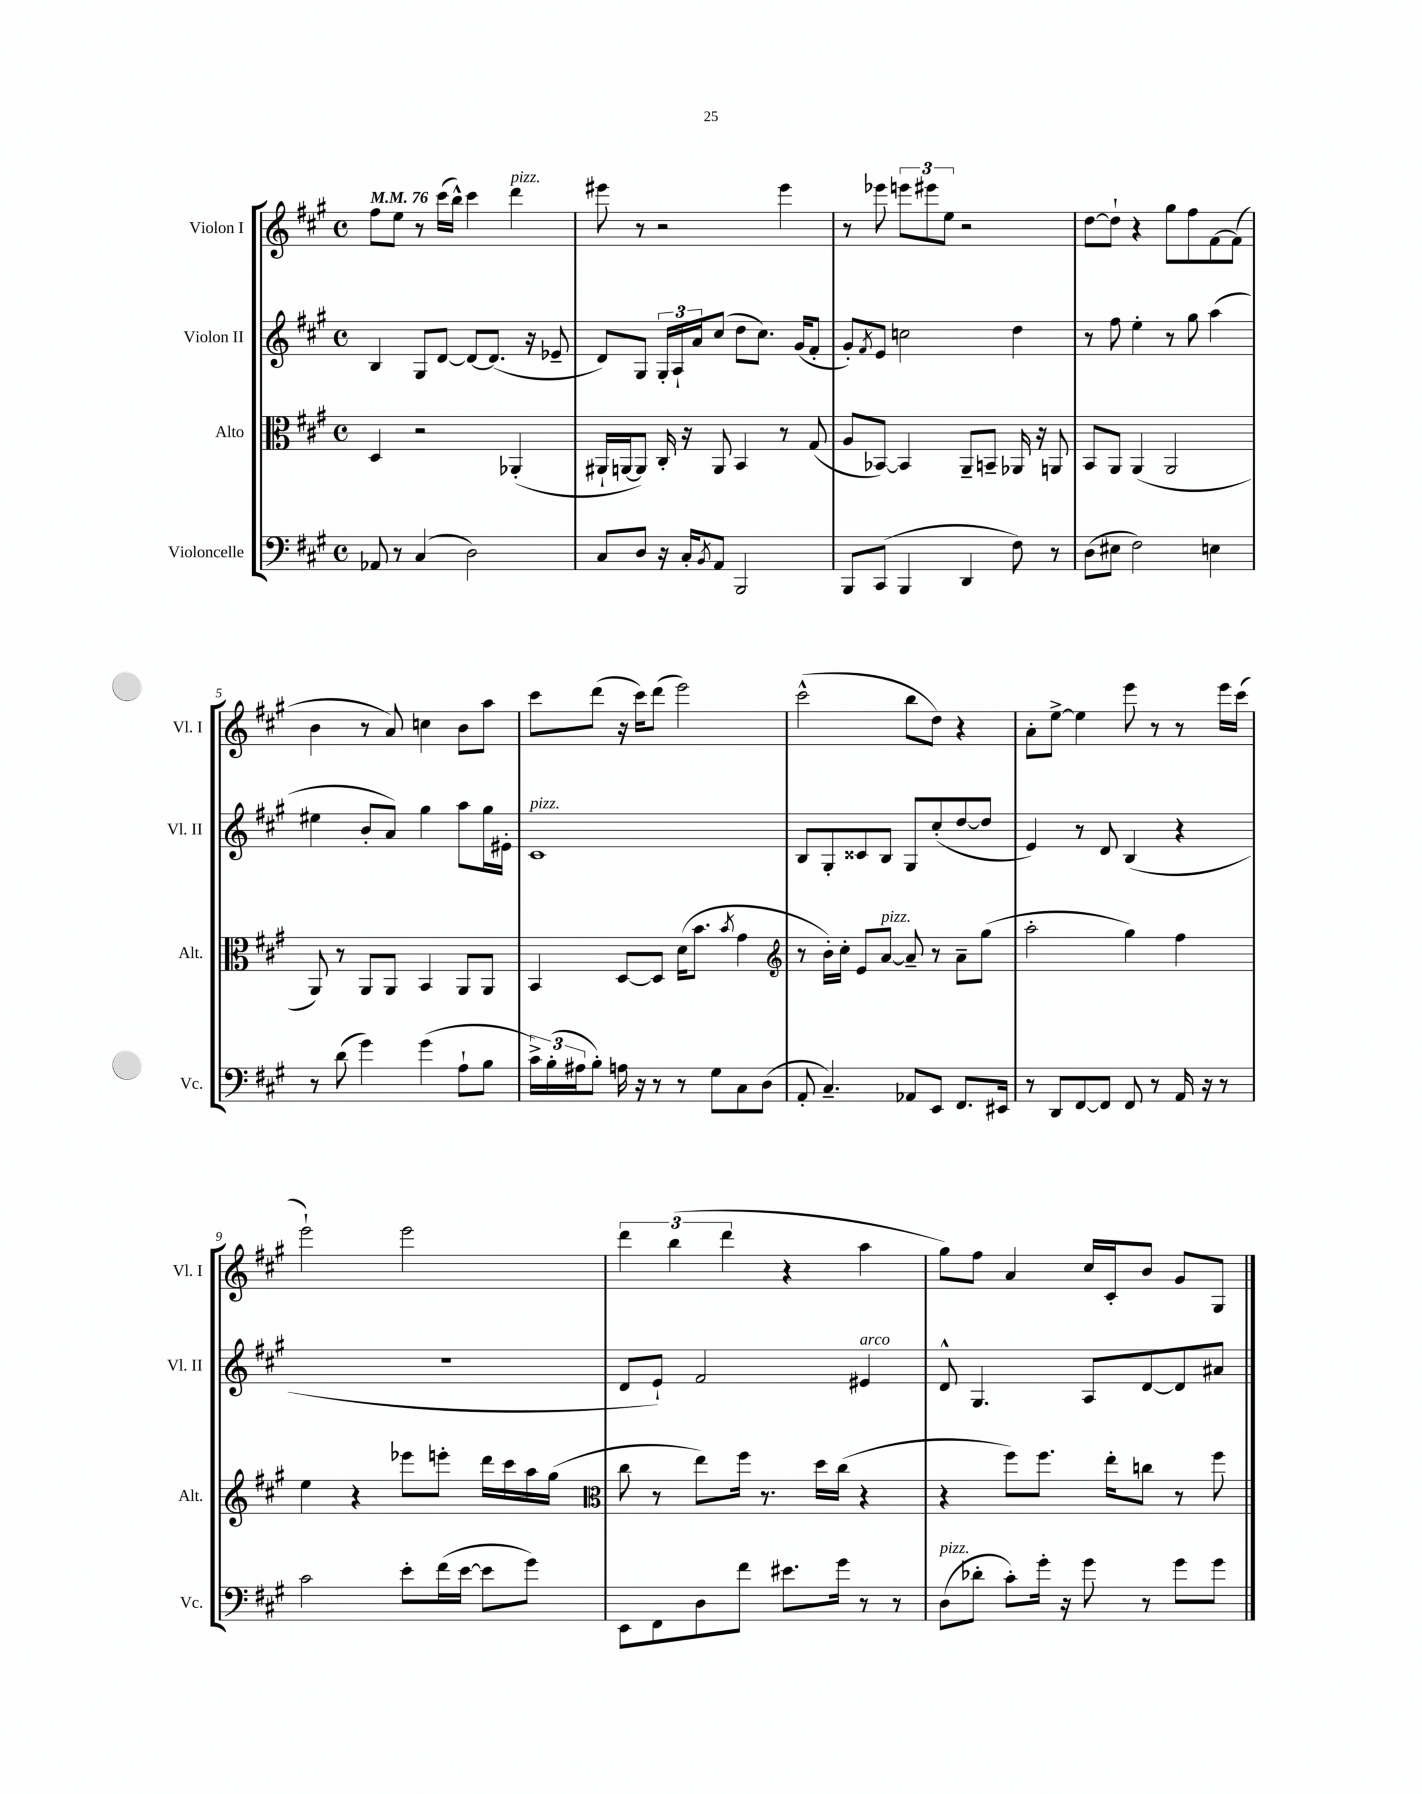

**kern	**kern	**kern	**kern
*staff4	*staff3	*staff2	*staff1
*clefF4	*clefC3	*clefG2	*clefG2
*k[f#c#g#]	*k[f#c#g#]	*k[f#c#g#]	*k[f#c#g#]
*M4/4	*M4/4	*M4/4	*M4/4
*met(c)	*met(c)	*met(c)	*met(c)
*MM76	*MM76	*MM76	*MM76
8AA-/	4D/	4B/	8ff#\L
8r	.	.	8ee\J
(4C#/	2r	8G#/L	8r
.	.	[8d/J	(16ccc#\LL
.	.	.	16bb^^\JJ)
2D\)	.	8d/_L	4ccc#\
.	.	(8.d/]J	.
.	(4AA-'/	.	4ddd\
.	.	16r	.
.	.	8e-~/	.
=	=	=	=
8C#/L	16AA#`/LL	8d/L)	8eee#\
.	[16AA/J	.	.
8D/J	8AA/]J)	8G#/J	8r
16r	16C#'/	24G#'/LL	2r
.	.	24A`/	.
16C#'/LK	16r	.	.
.	.	24a/J	.
8qBB/	.	.	.
8AA/J	8AA/	(8cc#/J	.
2BBB/	4BB/	8dd\L	.
.	.	8.cc#\J)	.
.	8r	.	4eee#\
.	.	(16g#/LK	.
.	(8G#/	8f#'/J	.
=	=	=	=
8BBB/L	8A/L	8g#'/L)	8r
.	.	8qf#/	.
(8CC#/J	[8BB-/J)	8e/J	8eee-\
4BBB/	4BB-/]	2cc\	12eee\L
.	.	.	12eee#\
.	.	.	12ee\J
4DD/	8AA~/L	.	2r
.	8BB~/J	.	.
8F#\)	16AA-/	4dd\	.
.	16r	.	.
8r	8AA/	.	.
=	=	=	=
(8D\L	8BB/L	8r	[8dd\L
8E#\J	8AA/J	8ff#\	8dd`\]J
2F#\)	(4AA/	4ee'\	4r
.	2AA/	8r	8gg#\L
.	.	8gg#\	8ff#\
4E\	.	(4aa\	[8f#\
.	.	.	(8f#\]J
=	=	=	=
8r	8AA/)	4ee#\	4b\
(8d\	8r	.	.
4g#\)	8AA/L	8b'/L	8r
.	8AA/J	8a/J)	8a/)
(4g#\	4BB/	4gg#\	4cc\
8A`\L	8AA/L	8aa\L	8b\L
8B\J	8AA/J	16gg#\L	8aa\J
.	.	16e#'\JJ	.
=	=	=	=
24c#^\LL)	4BB/	1c#	8ccc#\L
(24B'\	.	.	.
24A#\J	.	.	.
8B'\J)	.	.	(8ddd\J
16A\	[8D/L	.	16r
16r	.	.	16ccc#\LK)
8r	8D/]J	.	(8ddd\J
8r	(16d\LK	.	2eee\)
.	8.b\J	.	.
8G#\L	.	.	.
.	8qb/	.	.
8C#\	4g#\	.	.
(8D\J	.	.	.
=	=	=	=
*	*clefG2	*	*
8AA'/	8r	8B/L	(2ccc#^^\
4.C#~/)	16b'\LL)	8G#'/	.
.	16cc#'\JJ	.	.
.	8e/L	8c##/	.
.	[8a/J	8B/J	.
8AA-/L	8a~/]	8G#/L	8bb\L
8EE/J	8r	(8cc#'/	8dd\J)
8.FF#/L	8a~\L	[8dd/	4r
.	(8gg#\J	8dd/]J	.
16EE#/Jk	.	.	.
=	=	=	=
8r	2aa'\	4e/)	8a'\L
8DD/L	.	.	[8ee^\J
[8FF#/	.	8r	4ee\]
8FF#/]J	.	8d/	.
8FF#/	4gg#\)	(4B/	8eee\
8r	.	.	8r
16AA/	4ff#\	4r	8r
16r	.	.	.
8r	.	.	16eee\LL
.	.	.	(16ccc#\JJ
=	=	=	=
2c#\	4ee\	1r	2eee`\)
.	4r	.	.
8e'\L	8eee-\L	.	2eee\
(16f#\L	8eee'\J	.	.
[16e\JJ	.	.	.
8e\]L	16ddd\LL	.	.
.	16ccc#\	.	.
8g#\J)	16aa\	.	.
.	(16gg#\JJ	.	.
=	=	=	=
*	*clefC3	*	*
8EE\L	8cc#\	8d/L	6ddd\
8FF#\	8r	8e`/J)	.
.	.	.	(6bb\
8D\	8ee\L)	2f#/	.
.	.	.	6ddd\
8f#\J	16ff#\Jk	.	.
.	8.r	.	.
8.e#\L	.	.	4r
.	16dd\LL	.	.
16g#\Jk	(16cc#\JJ	.	.
8r	4r	4e#/	4aa\
8r	.	.	.
=	=	=	=
(8D\L	4r	8d^^/	8gg#\L)
8d-'\J	.	4.G#/	8ff#\J
8c#'\L)	8ff#\L)	.	4a/
16g#'\Jk	8.ff#\J	.	.
16r	.	.	.
8g#\	.	8A/L	16cc#/LL
.	16ee'\LK	.	16c#'/J
8r	8cc\J	[8d/	8b/J
8g#\L	8r	8d/]	8g#/L
8g#\J	8ff#\	8a#/J	8G#/J
==	==	==	==
*-	*-	*-	*-
